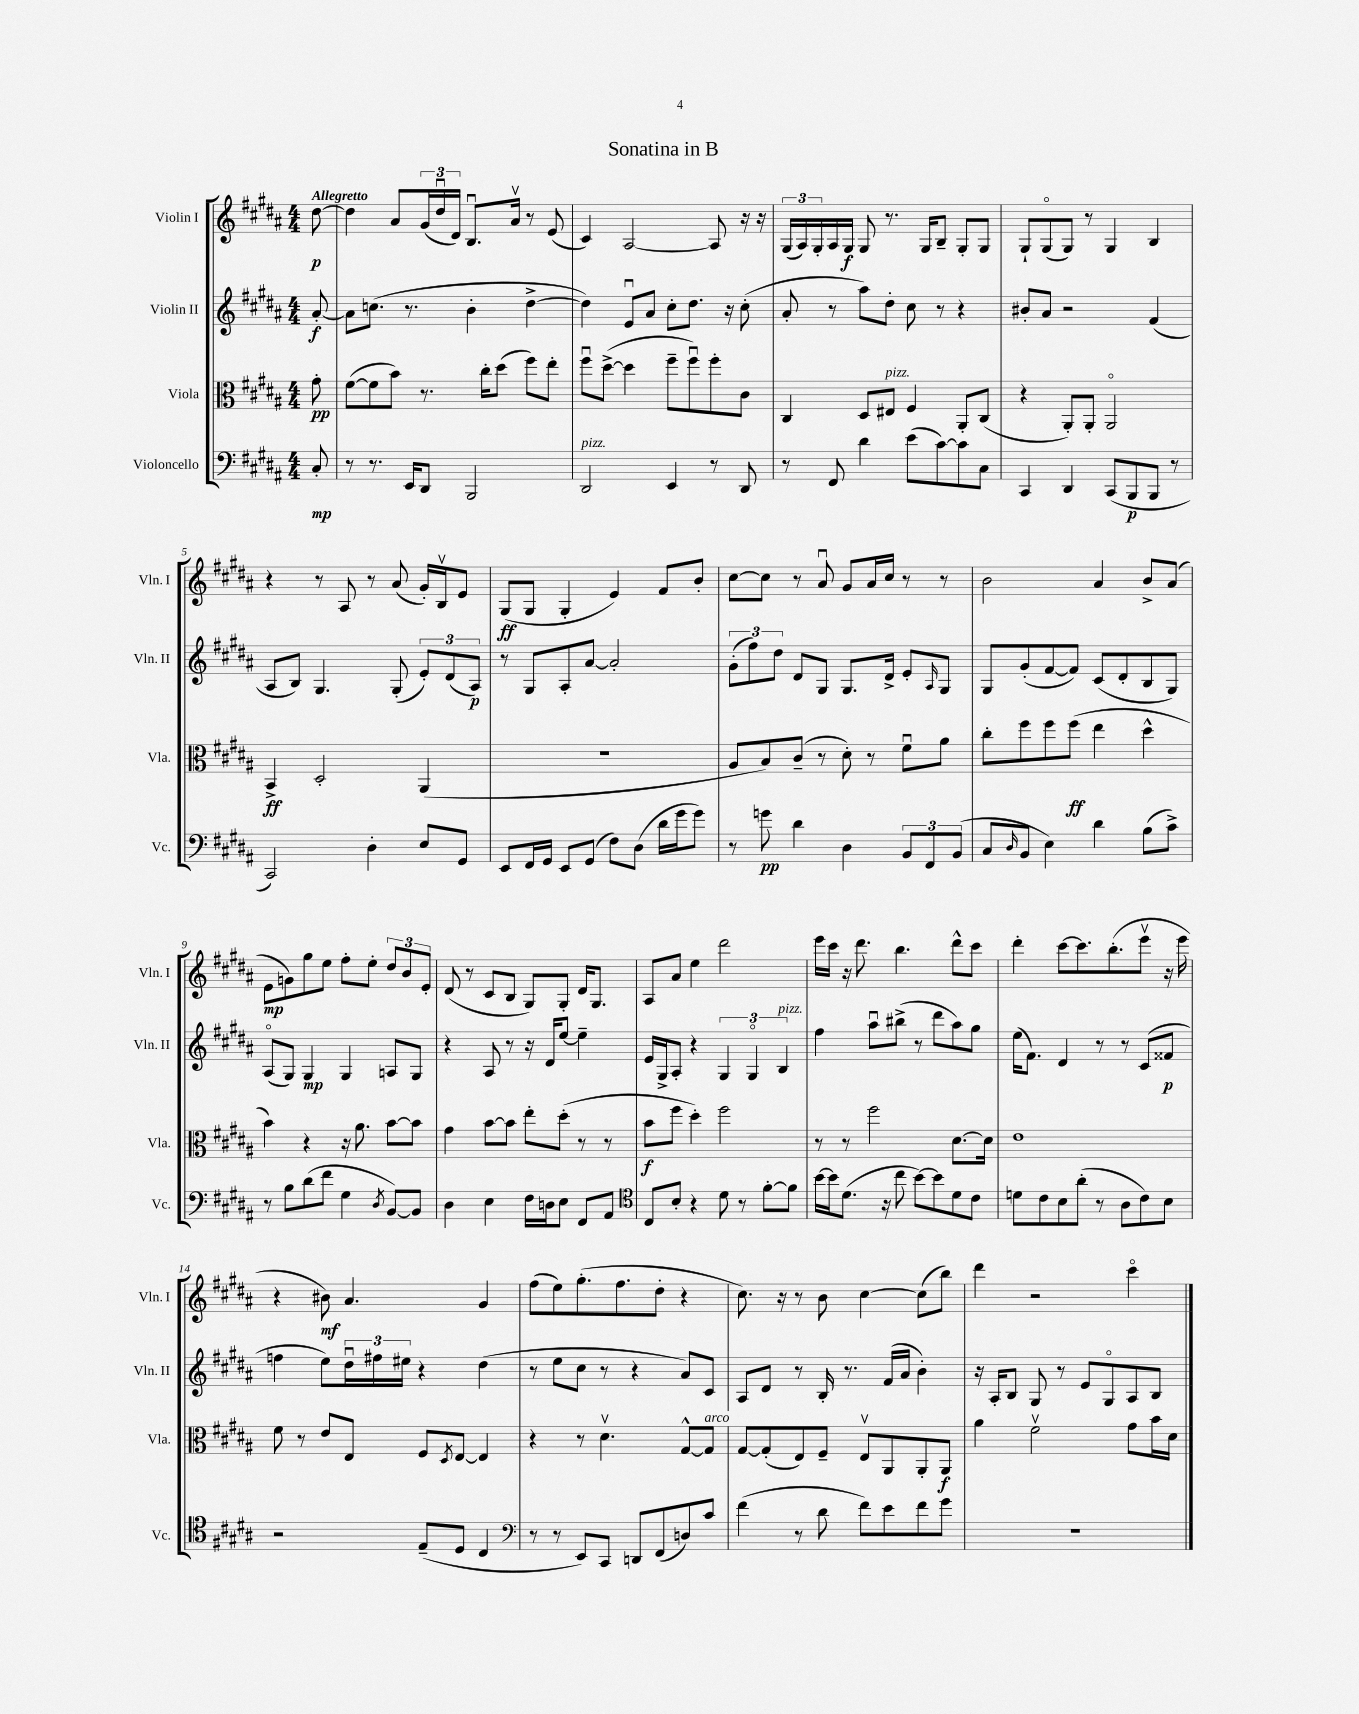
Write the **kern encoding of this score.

**kern	**kern	**kern	**kern
*staff4	*staff3	*staff2	*staff1
*clefF4	*clefC3	*clefG2	*clefG2
*k[f#c#g#d#a#]	*k[f#c#g#d#a#]	*k[f#c#g#d#a#]	*k[f#c#g#d#a#]
*M4/4	*M4/4	*M4/4	*M4/4
8C#'	8g#'	[8a#'	[8dd#
=	=	=	=
8r	([8f#	8a#]	4dd#]
8.r	8f#]	(8.cc	.
.	8b)	.	8a#
16EE	.	8.r	.
8DD#	8.r	.	(24g#
.	.	.	24dd#u
.	.	.	24d#)
2BBB	.	4b'	8.Bu
.	16cc#'	.	.
.	(8dd#	.	.
.	.	.	16a#v
.	8ff#)	[4dd#^	8r
.	8ee'	.	(8e
=	=	=	=
2DD#	8ff#u	4dd#])	4c#)
.	([8dd#^	.	.
.	4dd#]	8eu	[2A#
.	.	8a#	.
4EE	8ff#~	8cc#'	.
.	8ff#u)	8.dd#	.
8r	8ff#'	.	8A#]
.	.	16r	.
8DD#	8c#	(8cc#'	16r
.	.	.	16r
=	=	=	=
8r	4C#	8a#'	(24G#
.	.	.	24A#)
.	.	.	24G#'
8FF#	.	8r	16A#
.	.	.	16G#
4d#	8D#	8aa#)	8G#
.	8E#	8dd#'	8.r
(8e	4F#	8cc#	.
.	.	.	16G#
[8c#)	.	8r	8B~
8c#]	8AA#'	4r	8G#'
8C#	(8C#	.	8G#
=	=	=	=
4CC#	4r	8b#'	8G#`
.	.	8a#	(8G#o
4DD#	8AA#')	2r	8G#)
.	8AA#'	.	8r
(8CC#	2AA#o	.	4G#
8BBB	.	.	.
8BBB	.	(4f#	4B
8r	.	.	.
=	=	=	=
2CC#)	4BB^	8A#	4r
.	.	8B)	.
.	2D#'	4.G#	8r
.	.	.	8A#
4D#'	.	.	8r
.	.	(8G#'	(8a#
8E	(4AA#	12e')	16g#')
.	.	.	16Bv
.	.	(12d#	.
8GG#	.	.	8e
.	.	12A#)	.
=	=	=	=
8EE	1r	8r	(8G#
16FF#	.	8G#	8G#
16GG#	.	.	.
8EE	.	8A#'	4G#'
(8GG#	.	[8a#	.
8F#)	.	2a#']	4e)
(8D#	.	.	.
16d#	.	.	8f#
16g#	.	.	.
8g#)	.	.	8b'
=	=	=	=
8r	8A#	(12g#'	[8cc#
.	.	12ff#)	.
8g	8B)	.	8cc#]
.	.	12dd#	.
4d#	(8c#~	8d#	8r
.	8r	8G#	8a#u
4D#	8d#')	8.G#	8g#
.	8r	.	16a#
.	.	16d#^	16cc#
12BB	8f#u	8e'	8r
12FF#	.	.	.
.	.	16qqA#	.
.	8a#	8G#	8r
(12BB	.	.	.
=	=	=	=
8C#	8cc#'	8G#	2b
16qqD#	.	.	.
8BB	8ff#	(8g#'	.
4E)	8ff#	[8f#	.
.	(8ff#	8f#])	.
4d#	4ee	(8c#	4a#
.	.	8d#'	.
(8B	4dd#^^	8B	8b^
8c#^)	.	8G#)	(8a#
=	=	=	=
8r	4b)	(8A#o	8e
8B	.	8G#)	8g)
(8d#	4r	4G#	8gg#
8f#	.	.	8ee
4G#	16r	4G#	8ff#'
.	8.a#	.	.
.	.	.	8ee'
8qD#	.	.	.
[8BB)	[8b	8A	12dd#
.	.	.	12b
8BB]	8b]	8G#	.
.	.	.	12e'
=	=	=	=
4D#	4g#	4r	(8d#
.	.	.	8r
4E	[8b	8A#	8c#
.	8b]	8r	8B
16F#	8ee'	16r	8G#)
16D	.	16d#	.
8E	(8dd#'	[8ee	8G#'
8FF#	8r	4ee~]	16d#
.	.	.	8.G#
8AA#	8r	.	.
=	=	=	=
*clefC4	*	*	*
8C#	8b	16e	8A#
.	.	16G#^	.
8B'	8ff#	8A#'	8a#
4r	4dd#')	4r	4ee
8d#	2ff#	6G#	2ddd#
8r	.	.	.
.	.	6G#o	.
[8f#'	.	.	.
.	.	6B	.
8f#]	.	.	.
=	=	=	=
[16b	8r	4ff#	16eee
16b]	.	.	16ccc#
(8.d#	8r	.	16r
.	.	.	8.ddd#
.	2ff#	8aa#u	.
16r	.	.	.
8cc#	.	(8bb#^	4.bb
[8b)	.	8r	.
8b]	.	8ddd#	.
8d#	[8.d#	8aa#)	8ddd#^^
8c#	.	8gg#	8ccc#
.	16d#]	.	.
=	=	=	=
8d	1e	(16ee	4ddd#'
.	.	8.f#)	.
8c#	.	.	.
8B	.	4d#	[8ccc#
(8a#'	.	.	8.ccc#]
8r	.	8r	.
.	.	.	(8.bb'
8A#	.	8r	.
8c#)	.	(8c#	8eeev
8B	.	8f##	16r
.	.	.	16eee
=	=	=	=
2r	8f#	4ff	4r
.	8r	.	.
.	8e	8ee)	8b#)
.	8E	24dd#u	4.a#
.	.	24ff#	.
.	.	24ee#	.
(8E~	8F#	4r	.
.	8qD#	.	.
8D#	[8E	.	.
4C#	4E]	(4dd#	4g#
=	=	=	=
*clefF4	*	*	*
8r	4r	8r	(8ff#
8r	.	8ee	8ee)
8EE)	8r	8cc#	(8.gg#'
8CC#	4.d#v	8r	.
.	.	.	8.ff#
8DD	.	4r	.
(8FF#	.	.	8dd#'
8D)	[8G#^^	8a#)	4r
8c#	8G#]	8c#	.
=	=	=	=
(4f#	[8G#	8A#	8.cc#)
.	(8G#']	8d#	.
.	.	.	16r
8r	8E)	8r	8r
8d#	8F#~	16B'	8b
.	.	8.r	.
8f#)	8Ev	.	[4cc#
8e	8AA#	(16f#	.
.	.	16a#	.
8f#	8AA#'	4b')	(8cc#]
8g#	8AA#	.	8bb)
=	=	=	=
1r	4a#	16r	4ddd#
.	.	16A#'	.
.	.	8B	.
.	2f#v	8G#	2r
.	.	8r	.
.	.	8e	.
.	.	8G#o	.
.	8g#	8A#	4ccc#o
.	16b	8B	.
.	16d#	.	.
==	==	==	==
*-	*-	*-	*-
